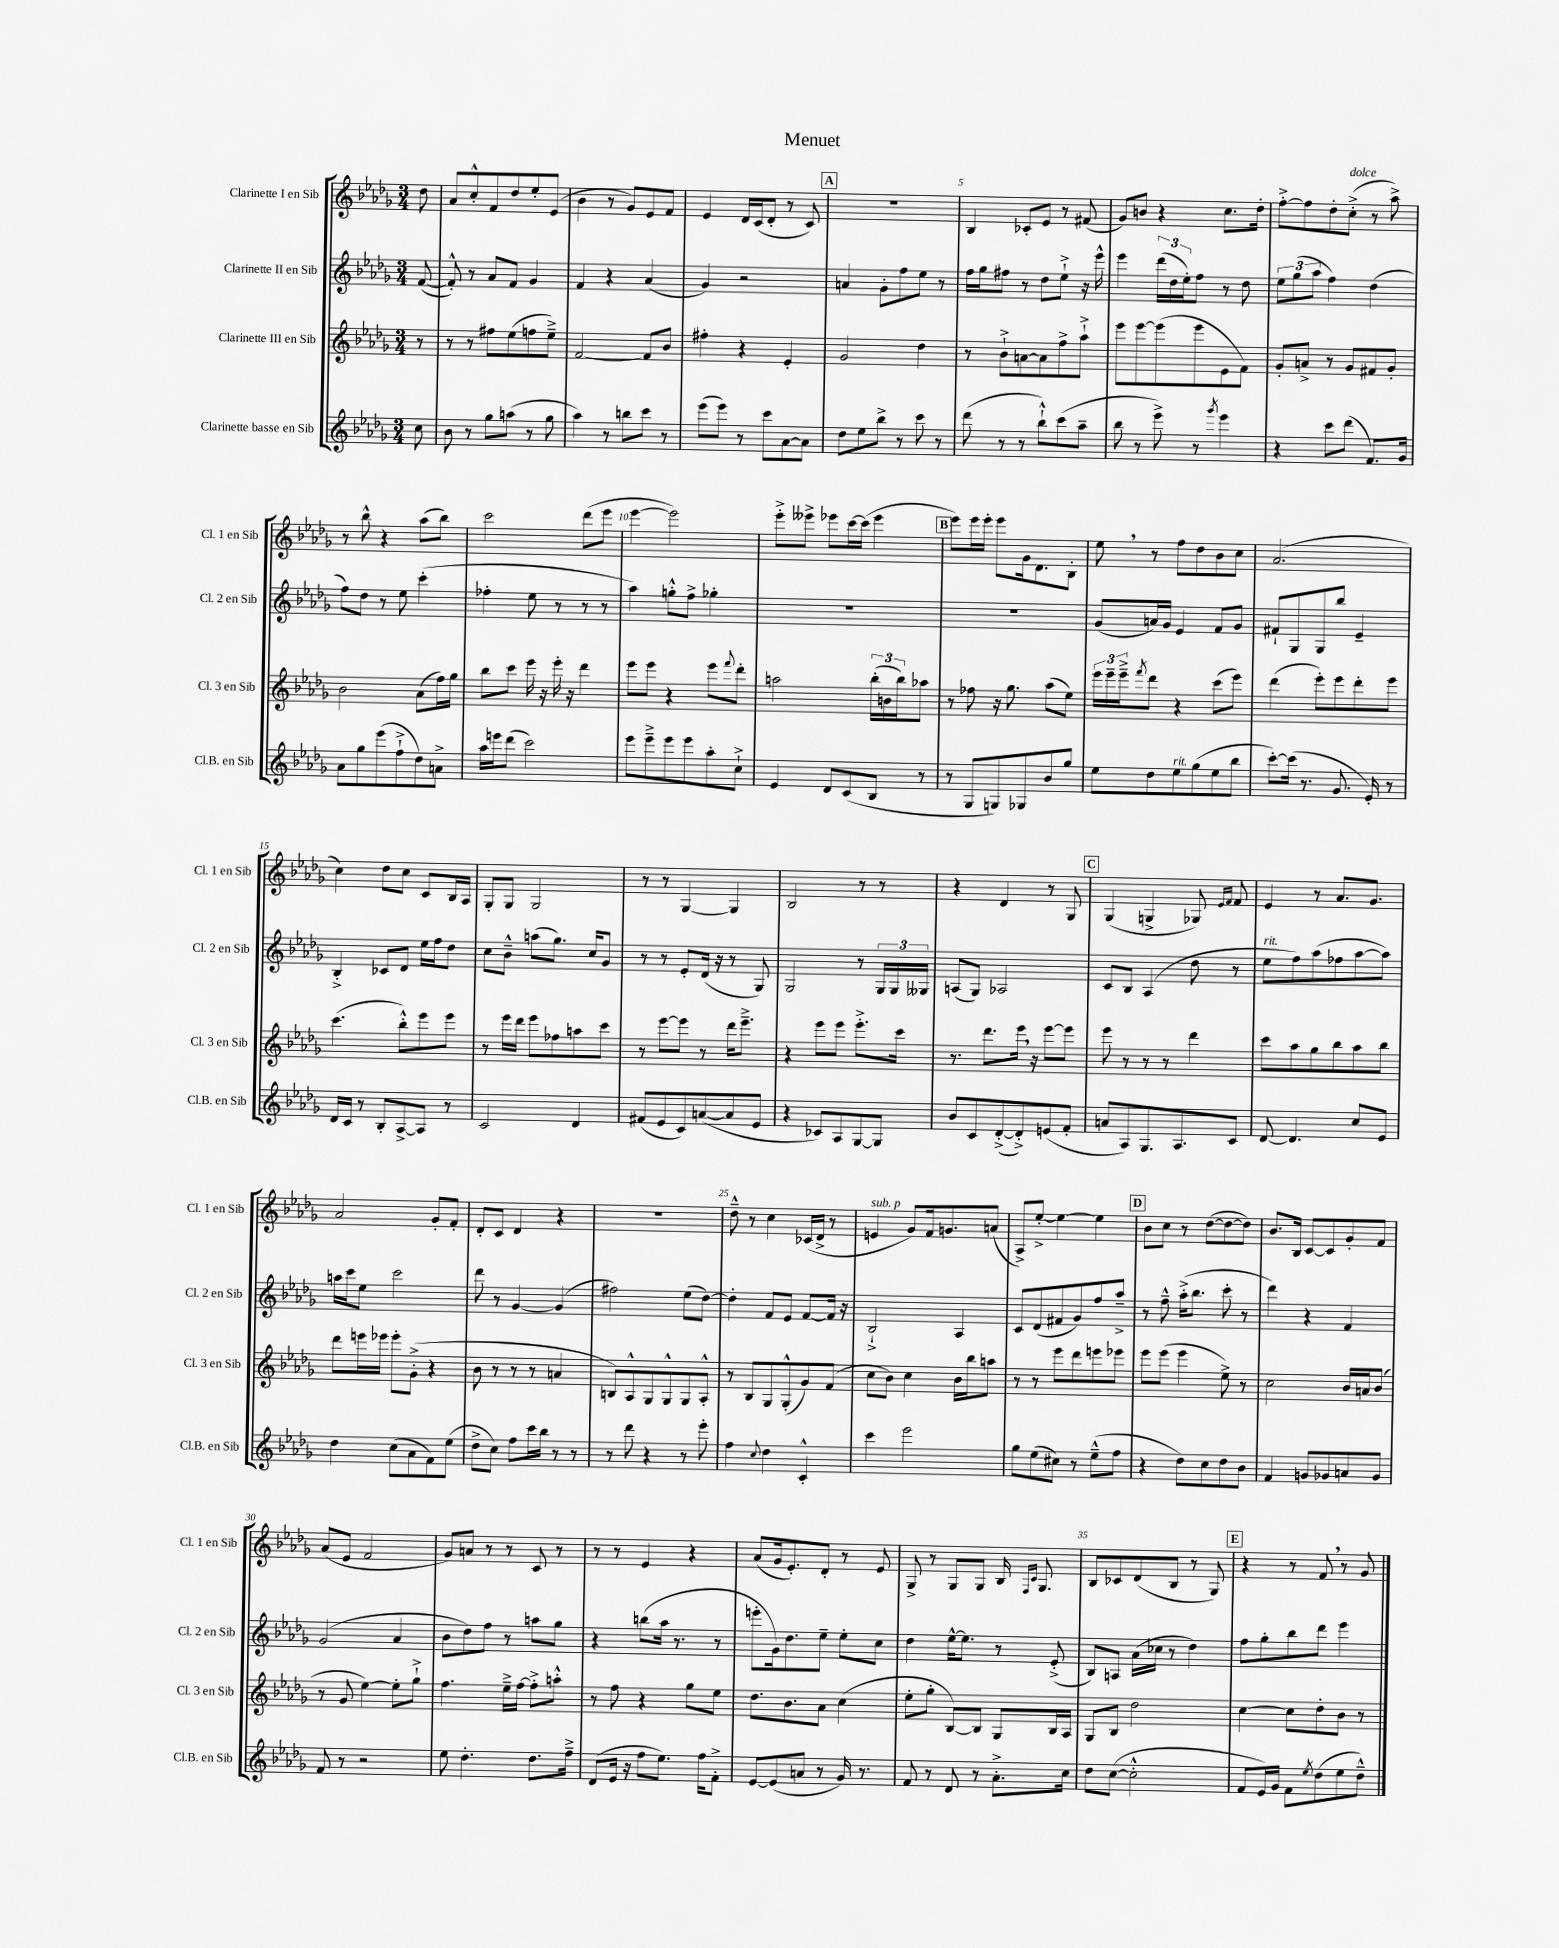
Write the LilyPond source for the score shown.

\header { title = "Menuet" }
<<
\new StaffGroup <<
\new Staff = "s0" \with { instrumentName = "Clarinette I en Sib" shortInstrumentName = "Cl. 1 en Sib" } {
    \clef treble \key des \major \numericTimeSignature \time 3/4 \partial 8
    des''8 |
    aes'8 c''8-.-^ f'8 des''8 ees''8-. ees'8( |
    bes'4 r8 ges'8) ees'8 f'8 |
    ees'4 des'16 c'16( des'8-. r8 c'8) |
    \mark \markup { \box "A" } R2. |
    bes4 ces'8-. ees'8 r8 fis'8( |
    ges'8) b'8 r4 c''8. des''16-. |
    f''8~-.-> f''8 des''8-. c''8-.->^\markup { \italic "dolce" }( r8 aes''8->) |
    r8 bes''8-^ r4 aes''8( bes''8) |
    c'''2 des'''8( ees'''8 |
    ees'''4~ ees'''2) |
    ees'''8-.-> eeses'''8-> ees'''8 c'''16~ c'''16( ees'''4 |
    \mark \markup { \box "B" } ees'''8) ees'''16 ees'''16-. ees'''8 ges'16 des'8. bes8-. |
    ees''8 \breathe r8 f''8 des''8 bes'8 c''8 |
    aes'2.( |
    c''4) des''8 c''8 c'8 bes16 aes16 |
    ges8-. ges8 ges2 |
    r8 r8 ges4~ ges4 |
    bes2 r8 r8 |
    r4 des'4 r8 ges8 |
    \mark \markup { \box "C" } ges4( g4-> ges8) \grace { ees'16 f'16 } f'8 |
    ees'4 r8 aes'8. ges'8. |
    aes'2 ges'8-. f'8-. |
    des'8-. c'8 des'4 r4 |
    R2. |
    des''8---^ r8 c''4 ces'16( des'16-> r8 |
    e'4^\markup { \italic "sub. p" } ges'8) f'16 g'8. a'8( |
    aes8->) ees''8~-.-> ees''4~ ees''4 |
    \mark \markup { \box "D" } bes'8 c''8 r8 des''8~( des''8~ des''8) |
    bes'8. bes16 c'8~ c'8 ges'8-. f'8 |
    aes'8( ees'8 f'2 |
    ges'8) a'8 r8 r8 c'8 r8 |
    r8 r8 ees'4 r4 |
    aes'8( ges'16 ees'8.-.) des'8-. r8 ees'8 |
    ges8-> r8 ges8 ges8 bes16 \grace { f16 c'16 } ges8. |
    bes8 ces'8 des'8( bes8 r8 ges8) |
    \mark \markup { \box "E" } r4 r8 f'8 \breathe r8 ges'8 \bar "|." |
}
\new Staff = "s1" \with { instrumentName = "Clarinette II en Sib" shortInstrumentName = "Cl. 2 en Sib" } {
    \clef treble \key des \major \numericTimeSignature \time 3/4 \partial 8
    f'8~( |
    f'8-.-^) r8 aes'8 f'8 ges'4 |
    f'4 r4 aes'4( |
    ges'4) r2 |
    \mark \markup { \box "A" } a'4 ges'8-. f''8 ees''8 r8 |
    f''16 ges''16 fis''8 r8 des''8 ees''8-!-> r16 ees'''16-^ |
    ees'''4 \tuplet 3/2 { des'''16( des''16 ees''16-.) } f''8 r8 des''8 |
    \tuplet 3/2 { ees''8 ges''8( aes''8 } f''4) des''4( |
    f''8) des''8 r8 ees''8 c'''4-.( |
    fes''4-. ees''8 r8 r8 r8 |
    aes''4) g''8-.-^ f''8-> ges''4-. |
    R2. |
    \mark \markup { \box "B" } R2. |
    ges'8( a'16) ges'16 ees'4 f'8 ges'8 |
    fis'8-! ges8 ges8 bes''8 ees'4-- |
    bes4-.-> ces'8 des'8 ees''16 f''16 des''8 |
    c''8 bes'8---^ a''8( ges''8.) c''16 ges'8 |
    r8 r8 ees'8-. des'16( r16 r8 ges8) |
    ges2 r8 \tuplet 3/2 { ges16 ges16 geses16 } |
    a8( ges8) aes2 |
    \mark \markup { \box "C" } c'8 bes8 aes4( des''8 r8 |
    ees''8^\markup { \italic "rit." } f''8) aes''8( fes''8 aes''8~ aes''8) |
    a''16 c'''16 ees''8 c'''2 |
    des'''8 r8 ges'4~ ges'4( |
    fis''2) ees''8( des''8~) |
    des''4-. f'8 ees'8 f'8~ f'16 r16 |
    bes2-!-> aes4 |
    c'8 des'8( fis'8 ges'8) f''8 aes''8---> |
    \mark \markup { \box "D" } r8 f''8---^ aes''16-.->( bes''8. c'''8-. r8 |
    des'''4) r4 f'4 |
    ges'2( aes'4 |
    bes'8 des''8) f''8 r8 a''8 ges''8 |
    r4 b''8( aes''16 r8. r8 |
    e'''8-. ges'16) des''8. ees''8-- ees''8-. c''8 |
    des''4 ees''16~-^ ees''8. r8 ees'8-.->( |
    bes8) a8 aes'16( ces''16 r8 des''4) |
    \mark \markup { \box "E" } f''8 ges''8-. bes''8 des'''8 ees'''4 \bar "|." |
}
\new Staff = "s2" \with { instrumentName = "Clarinette III en Sib" shortInstrumentName = "Cl. 3 en Sib" } {
    \clef treble \key des \major \numericTimeSignature \time 3/4 \partial 8
    r8 |
    r8 r8 fis''8 ees''8( f''8 ees''8--->) |
    f'2~ f'8 bes'8 |
    fis''4-. r4 ees'4-. |
    \mark \markup { \box "A" } ges'2 des''4 |
    r8 bes'8-!-> a'8~ a'8 f''8-> aes''8-!-> |
    ees'''8 ees'''8~ ees'''8( ees'''8 ees'8 f'8) |
    ges'8-. a'8-> r8 ges'8 fis'8 ges'8-. |
    bes'2 aes'8( f''16) ges''16 |
    bes''8 c'''8 ees'''16 r16 ees'''16-. r16 des'''4 |
    ees'''8 ees'''8 r4 ees'''8 \appoggiatura { f'''8 } des'''8-. |
    a''2 \tuplet 3/2 { bes''16-.( b'16 bes''16) } aes''8 |
    \mark \markup { \box "B" } r8 fes''8 r16 ges''8. aes''8( ees''8) |
    \tuplet 3/2 { ees'''16 ees'''16-- ees'''16---> } \acciaccatura { f'''8 } des'''8 r4 c'''8( ees'''8) |
    des'''4( ees'''8-.) ees'''8 des'''8-. ees'''8 |
    c'''4.( bes''8-.-^) ees'''8 ees'''8 |
    r8 ees'''16 des'''16 ees'''8 fes''8 a''8 c'''8 |
    r8 ees'''8~ ees'''8 r8 des'''16 ees'''8.---> |
    r4 ees'''8 ees'''8 ees'''8.-.-> c'''16 |
    r8. des'''8. ees'''16 \breathe r16 ees'''8~ ees'''8 |
    \mark \markup { \box "C" } ees'''8 r8 r8 r8 des'''4 |
    c'''8 aes''8 ges''8 bes''8 aes''8 bes''8 |
    des'''8 e'''16 ees'''16 ees'''8-. ges'8-.->( r4 |
    bes'8 r8 r8 r8 a'4 |
    b8) aes8-^ ges8 ges8-^ ges8 aes8-.-^ |
    r8 bes8 ges8 ges8-.-^( ges'8) f'8( |
    c''8 bes'8) c''4 bes'16 bes''16 a''8 |
    r8 r8 ees'''8 des'''8 e'''8 ees'''8 |
    \mark \markup { \box "D" } ees'''8 ees'''8( ees'''4 ees''8->) r8 |
    c''2 bes'16 a'16 bes'8( |
    r8 ges'8 ees''4~) ees''8-. ges''8-!-> |
    f''4. ees''16---> f''16~ f''8-.-> a''8-.-^ |
    r8 f''8 r4 ges''8 ees''8 |
    des''8. bes'8. aes'8 c''4( |
    ees''8-. ges''8-. bes8~) bes8 ges8 bes16 aes16 |
    ges8 bes8 des''2 |
    \mark \markup { \box "E" } c''4~ c''8 des''8-. bes'8 r8 \bar "|." |
}
\new Staff = "s3" \with { instrumentName = "Clarinette basse en Sib" shortInstrumentName = "Cl.B. en Sib" } {
    \clef treble \key des \major \numericTimeSignature \time 3/4 \partial 8
    c''8 |
    bes'8 r8 ges''8 a''8( r8 ges''8 |
    aes''4) r8 b''8 c'''8 r8 |
    ees'''8( ees'''8) r8 c'''8 aes'8~ aes'8 |
    \mark \markup { \box "A" } des''8 ees''8 bes''8-> r8 c'''8 r8 |
    des'''8( r8 r8 bes''8-!-^) c'''8( aes''8-- |
    bes''8 r8 ees'''8->) r8 \acciaccatura { ges'''8 } ees'''4 |
    r4 c'''8 des'''8( f'8.) ges'16 |
    aes'8 ges''8 ees'''8( f''8-!-> des''8) a'8-> |
    aes''16 e'''16 des'''8( c'''2) |
    ees'''8 ees'''8---> ees'''8 ees'''8 aes''8-. c''8-!-> |
    ees'4 des'8 c'8( bes8 r8 |
    \mark \markup { \box "B" } r8 ges8 g8) ges8 bes'8 ges''8 |
    ees''8 des''8 ees''8^\markup { \italic "rit." } ges''8( ees''8 bes''8 |
    c'''8~-.) c'''16( r8. ges'8. ees'16-.) r8 |
    des'16 c'16 r8 bes8-. aes8~-> aes8 r8 |
    c'2 des'4 |
    fis'8( ees'8 c'8) a'8~( a'8 ees'8 |
    r4 ces'8) aes8 ges8~ ges8 |
    bes'8 c'8 des'8~-.->( des'8-.->) e'8( f'8-. |
    \mark \markup { \box "C" } a'8 aes8) ges8. aes8. c'8 |
    des'8~ des'4. c''8 ees'8 |
    des''4 c''8( aes'8 f'8) ees''8( |
    des''8-> c''8) f''8 c'''16 bes''16 r8 r8 |
    r8 des'''8 r4 r8 ees'''8-. |
    f''4 \appoggiatura { c''8 } des''4 c'4-.-^ |
    c'''4 ees'''2 |
    ges''8 ees''8( cis''8) r8 ees''8---^( f''8 |
    \mark \markup { \box "D" } r4 des''8) c''8 des''8 bes'8 |
    f'4 g'8 ges'8 a'8 ges'8 |
    f'8 r8 r2 |
    ees''8 des''4.-. des''8. f''16---> |
    des'8( ees'16 r16 f''8 ees''8.) f''16 f'8-.-> |
    ees'8~ ees'8( a'8 r8 ges'16) r8. |
    f'8 r8 des'8 r8 aes'8.-.-> c''16 |
    des''8 c''8~( c''2-.-^ |
    \mark \markup { \box "E" } f'8 ees'16) ges'16 f'8 \acciaccatura { ees''8 } des''8( ees''8 des''8---^) \bar "|." |
}
>>
>>
\layout { \context { \Score \override BarNumber.break-visibility = ##(#f #t #t) barNumberVisibility = #(every-nth-bar-number-visible 5) } }
